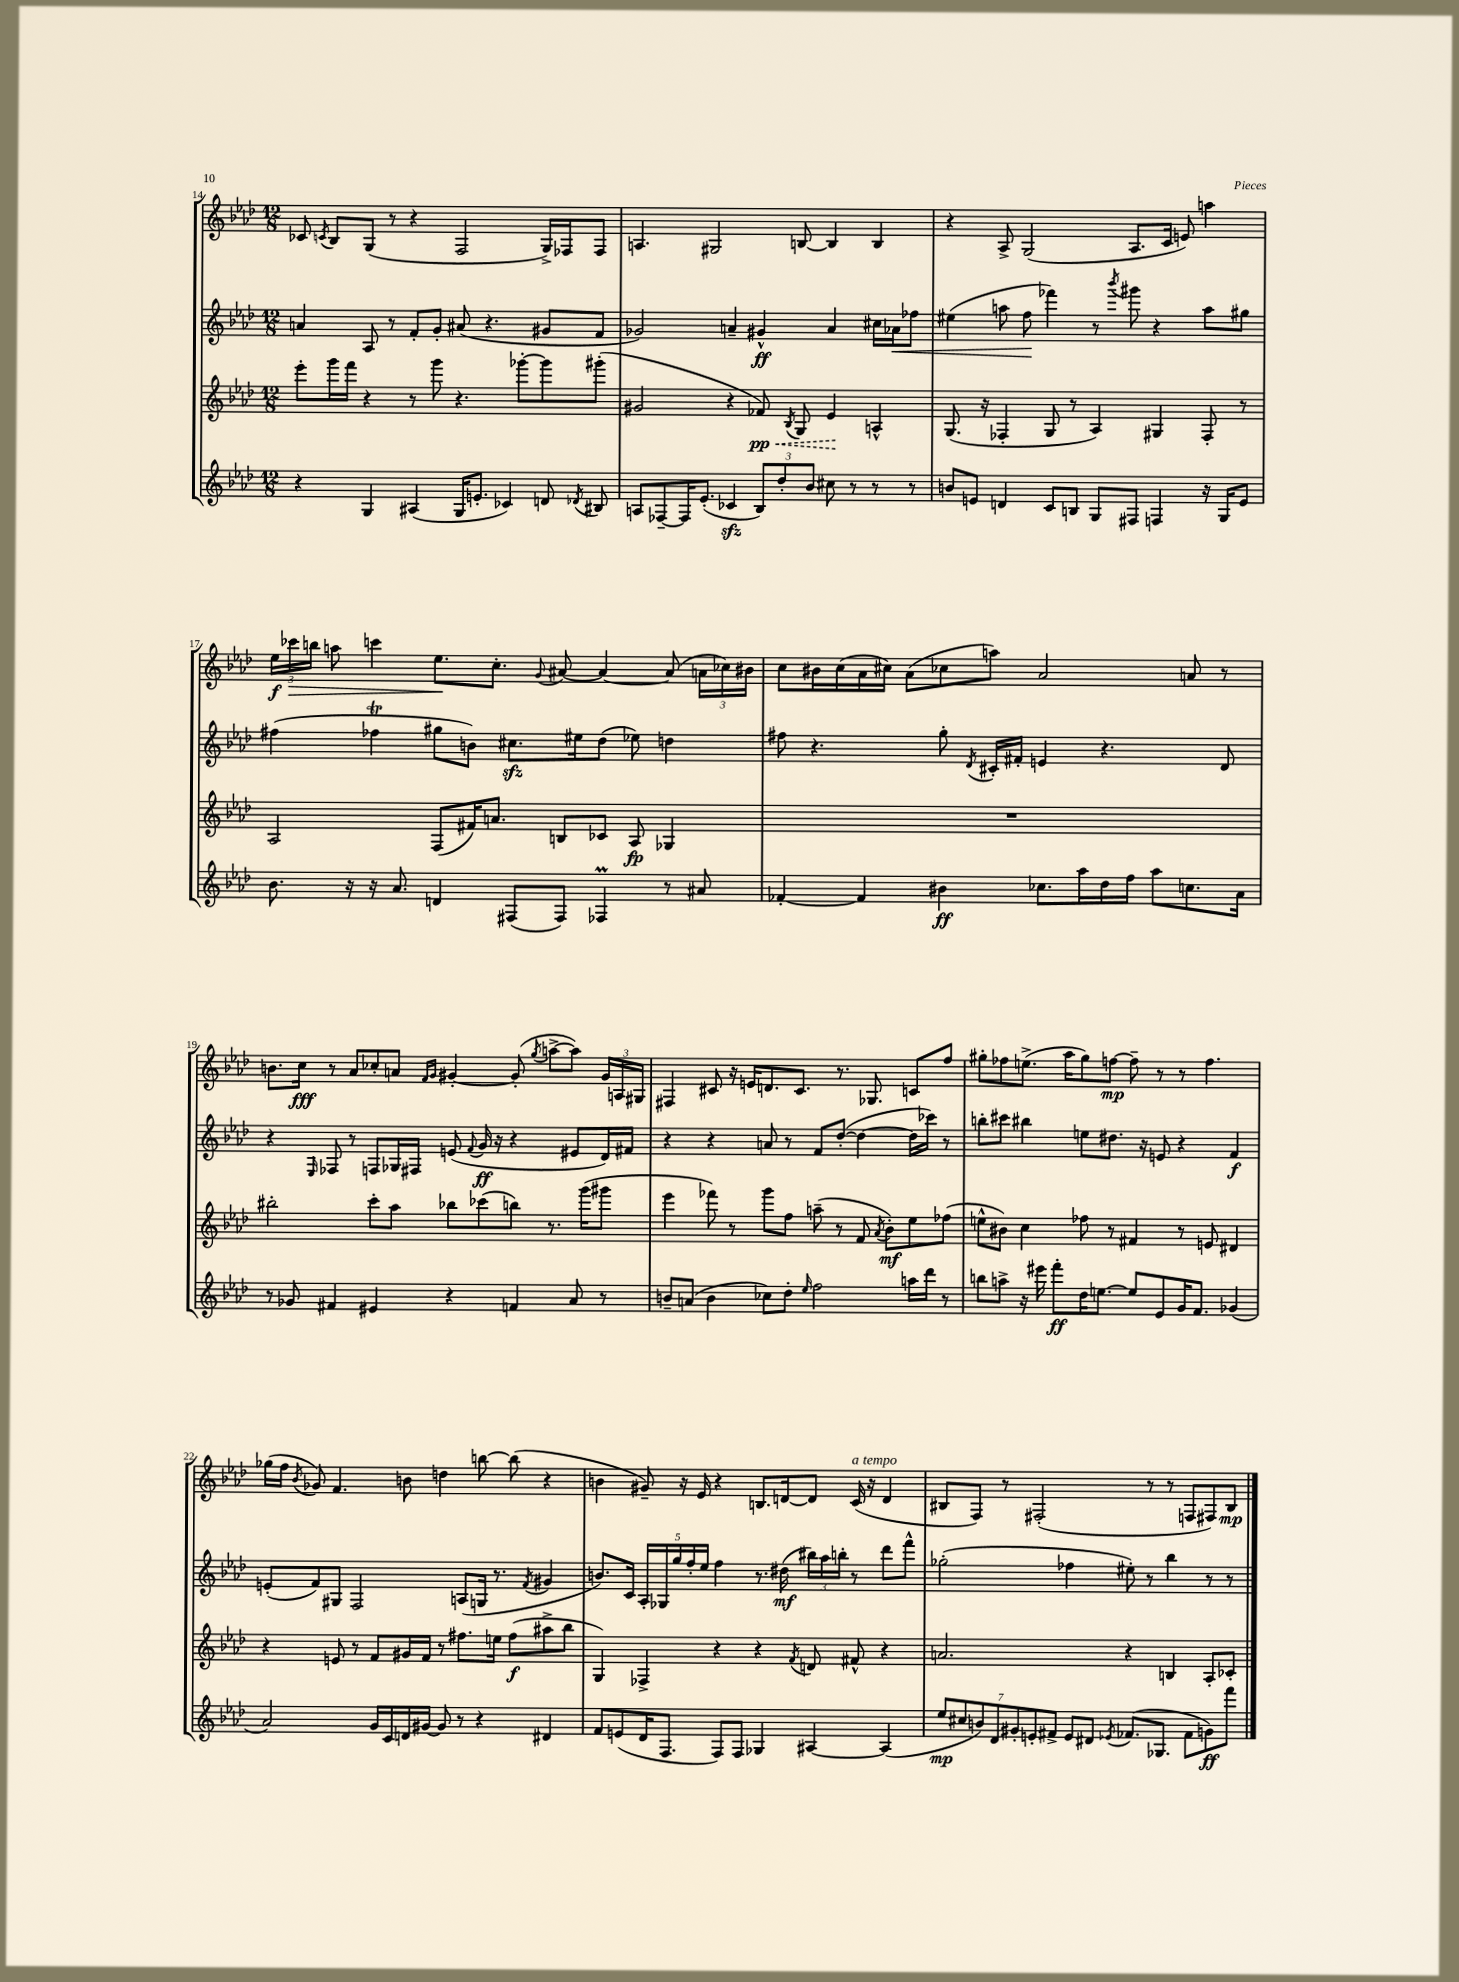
<<
\new StaffGroup <<
\new Staff = "s0" {
    \clef treble \key aes \major \numericTimeSignature \time 12/8
    \autoBeamOff ces'8 \acciaccatura { c'8 } bes8[ g8]( r8 r4 f2 g16[->) fes16 fes8] |
    a4. gis2 b8~ b4 b4 |
    r4 aes8-> g2( aes8.[ c'16] e'8) a''4 |
    \tuplet 3/2 { ees''16[\f ces'''16\> b''16] } a''8 c'''4 ees''8.[\! c''8.]-. \appoggiatura { g'8 } ais'8~ ais'4~ ais'8( \tuplet 3/2 { a'16[ ces''16) bis'16] } |
    c''8[ bis'16 c''16( aes'16 cis''16]) aes'8[( ces''8 a''8]) aes'2 a'8 r8 |
    b'8.[ c''16]\fff r8 aes'8[ ces''8-. a'8] \grace { f'16[ g'16] } gis'4~-. gis'8-.( \acciaccatura { g''8 } a''8[~-> a''8]) \tuplet 3/2 { gis'16[ a16 gis16] } |
    fis4 cis'8 r16 e'16[ d'8. cis'8.] r8. ges8. c'8[ f''8] |
    gis''8[-. fes''8 e''8.]->( aes''16[ gis''8) f''8]~\mp f''8-- r8 r8 f''4. |
    ges''16[( f''16] \acciaccatura { bes'8 } ges'8) f'4. b'8 d''4 b''8~ b''8( r4 |
    b'4 gis'8--) r16 ees'16 r4 b8.[ d'16~ d'8] c'16^\markup { \italic "a tempo" }( r16 d'4 |
    bis8[ f8]) r8 fis2-.( r8 r8 f8[ fis8) bis8]\mp \bar "|." |
}
\new Staff = "s1" {
    \clef treble \key aes \major \numericTimeSignature \time 12/8
    \autoBeamOff a'4 aes8 r8 f'8[-. g'8]-. ais'8( r4. gis'8[ f'8] |
    ges'2) a'4-- gis'4-^\ff a'4 cis''16[ aes'16\< fes''8] |
    eis''4( a''8 f''8\! fes'''4) r8 \acciaccatura { bes'''8 } gis'''8 r4 a''8[ gis''8] |
    fis''4( fes''4\trill gis''8[ b'8]) cis''8.[\sfz eis''16 des''8]( ees''8) d''4 |
    fis''8 r4. g''8-. \acciaccatura { des'8 } cis'16[-. fis'16]-. e'4 r4. des'8 |
    r4 \grace { ees16 } fes8 r8 f8[ ges16 fis16] e'8( \appoggiatura { f'8 } g'16\ff r16 r4 eis'8[ des'16) fis'16] |
    r4 r4 a'8 r8 f'8[ des''8]~-.( des''4~ des''16[ ces'''16]) r8 |
    b''8[-. cis'''8] bis''4 e''8[ dis''8.] r16 e'8 r4 f'4\f |
    e'8[-.( f'8) gis8] f2 a8[( g16] r8. \acciaccatura { f'8 } gis'4 |
    b'8.[) c'16] \tuplet 5/4 { aes16[-. ges16 g''16 f''16-. ees''16] } f''4 r8. dis''16\mf( \tuplet 3/2 { bis''16[) aes''16 b''16]-. } r8 des'''8[ f'''8]-^ |
    ges''2-.( fes''4 eis''8-.) r8 bes''4 r8 r8 \bar "|." |
}
\new Staff = "s2" {
    \clef treble \key aes \major \numericTimeSignature \time 12/8
    \autoBeamOff ees'''8[-. g'''16 f'''16] r4 r8 g'''8 r4. ges'''8[~-. ges'''8 gis'''8]-.( |
    gis'2 r4 \once \override Hairpin.style = #'dashed-line fes'8\pp\<) \acciaccatura { bes8 } g8 ees'4\! a4-^ |
    g8.( r16 fes4-. g8 r8 aes4) gis4 fes8-. r8 |
    aes2 f8[( fis'16) a'8.] b8[ ces'8] aes8\fp ges4 |
    R1. |
    bis''2-. c'''8[-. aes''8] bes''8[ ces'''8( b''8]) r8. g'''16[( gis'''8] |
    ees'''4 fes'''8) r8 g'''8[ f''8] a''8--( r8 f'8 \acciaccatura { aes'8 } bes'8[-.\mf) ees''8 fes''8]( |
    e''8[-^ bis'8]) c''4 fes''8 r8 fis'4 r8 e'8 dis'4 |
    r4 e'8 r8 f'8[ gis'16 f'16] r8 fis''8.[ e''16] fis''8[\f( ais''8-> bes''8] |
    g4) fes4-> r4 r4 \acciaccatura { f'8 } d'8 fis'8-^ r4 |
    a'2. r4 b4 aes8[-. ces'8]-. \bar "|." |
}
\new Staff = "s3" {
    \clef treble \key aes \major \numericTimeSignature \time 12/8
    \autoBeamOff r4 g4 ais4( g16[ e'8.]-. ces'4) d'8 \acciaccatura { des'8 } bis8 |
    a8[ fes8~-- fes16 ees'8.]-.( ces'4\sfz \tuplet 3/2 { bes8[) des''8-. bes'8] } cis''8 r8 r8 r8 |
    b'8[ e'8] d'4 c'8[ b8] g8[ fis8] f4 r16 g16[ e'8] |
    bes'8. r16 r16 aes'8. d'4 fis8[( fis8]) fes4\prall r8 ais'8 |
    fes'4~-. fes'4 bis'4\ff ces''8.[ aes''16 des''16 f''16] aes''8[ c''8. aes'16] |
    r8 ges'8 fis'4 eis'4 r4 f'4 aes'8 r8 |
    b'8[-- a'8]( b'4 ces''8[) des''8]-. \grace { ees''16 } f''2 a''16[ des'''16] r8 |
    b''8[ a''8]-> r16 eis'''16 f'''8[-.\ff des''16 e''8.]~ e''8[ ees'8 g'16 f'8.] ges'4( |
    aes'2) g'16[ c'16 d'16 gis'16]~ gis'8 r8 r4 dis'4 |
    f'8[ e'8( des'16 f8.] f8[) f8] ges4 ais4~ ais4( |
    \tuplet 7/4 { ees''8[\mp cis''8 b'8) des'8 gis'8-. e'8-. fis'8]-> } e'8[ dis'8] \acciaccatura { ees'8 } fes'8.[( ges8.] fes'8[ g'8\ff) f'''8] \bar "|." |
}
>>
>>
\layout { \context { \Score currentBarNumber = #14 } }
